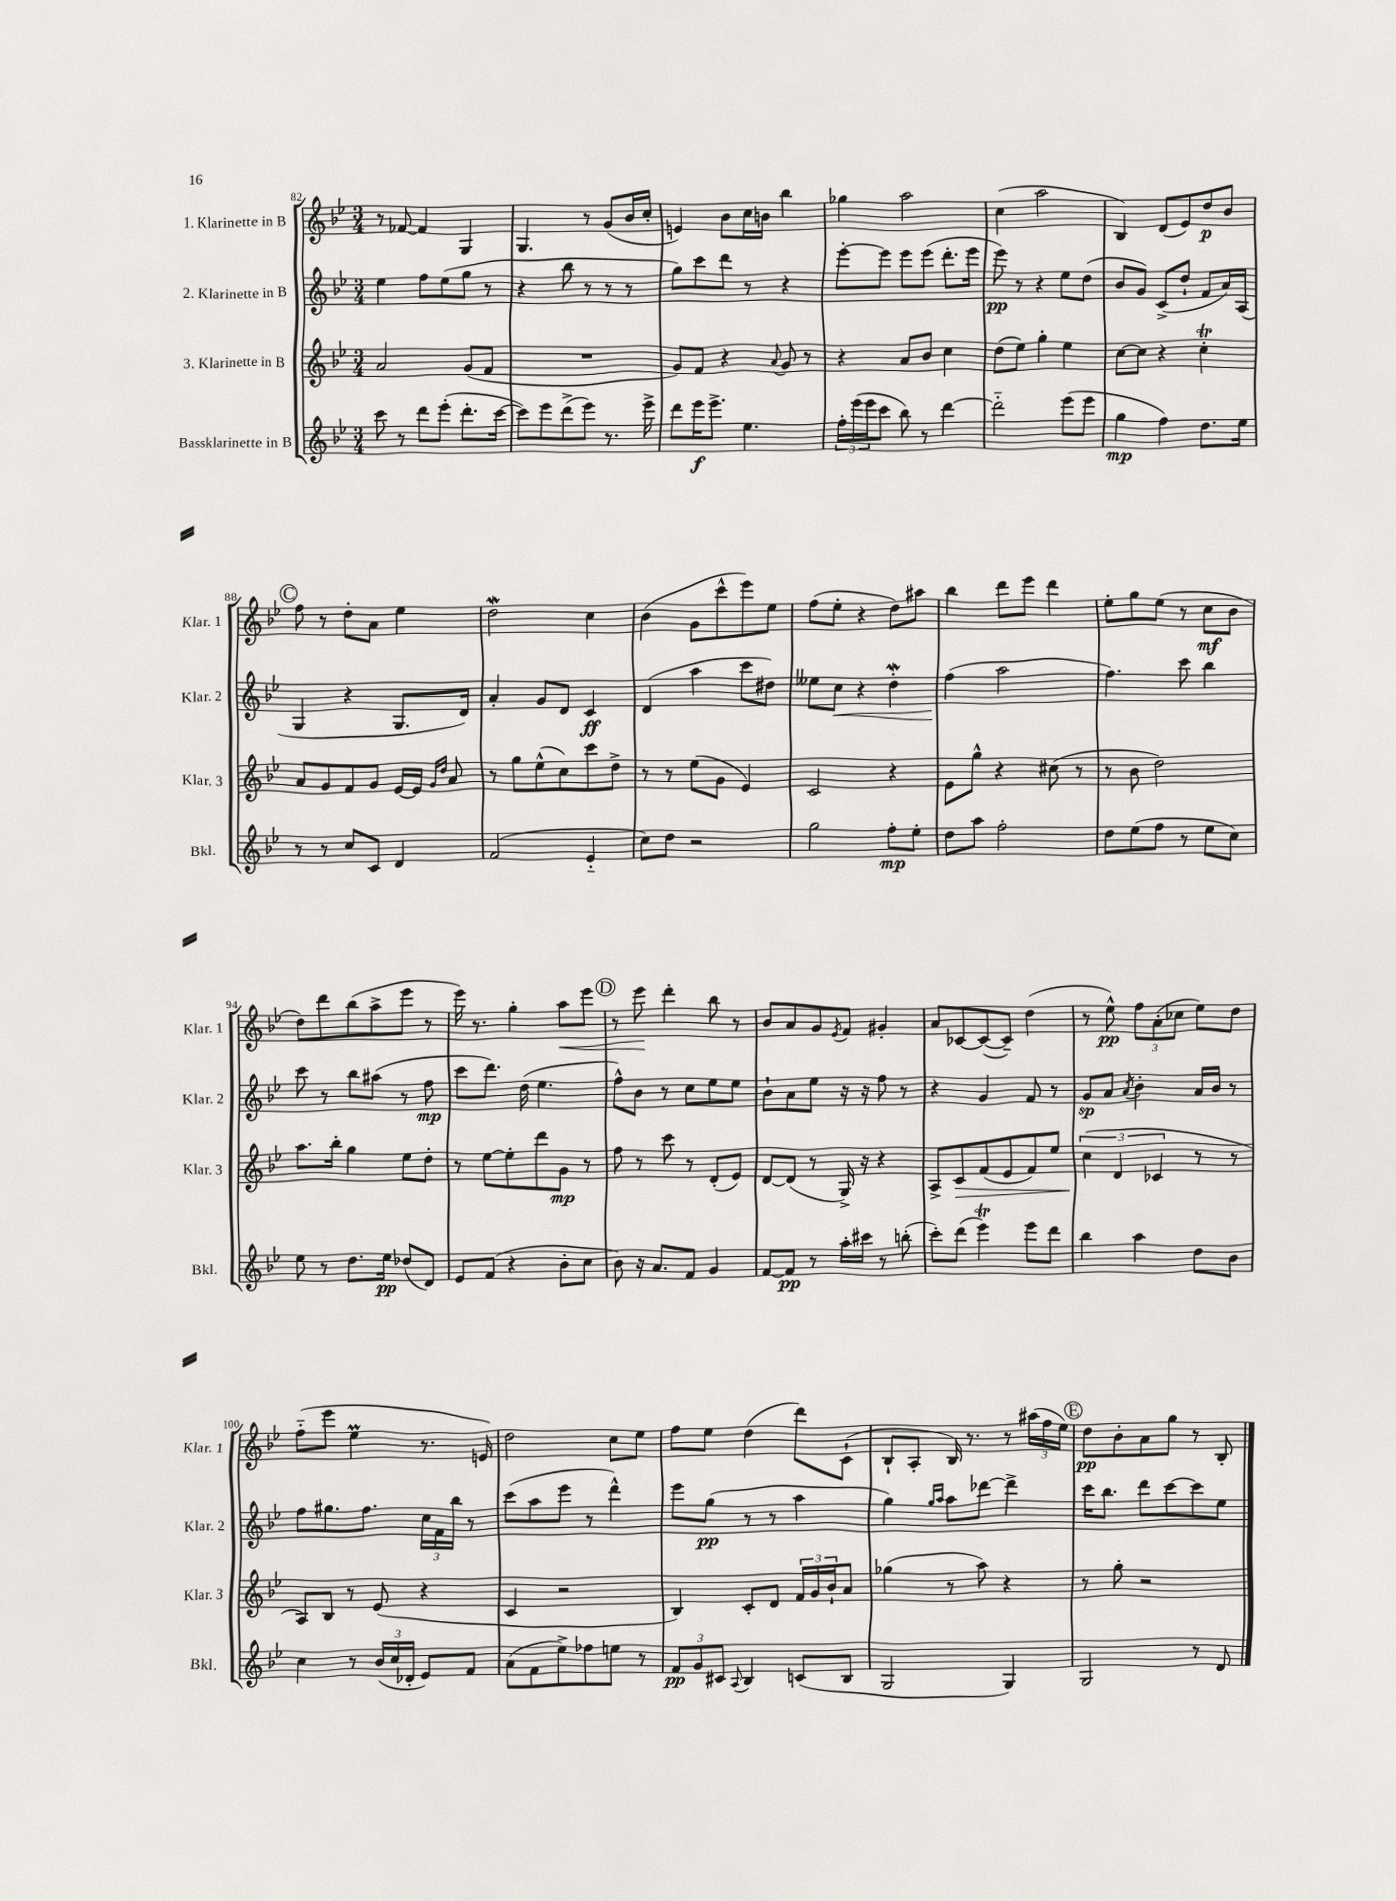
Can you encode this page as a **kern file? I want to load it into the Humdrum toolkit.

**kern	**dynam	**kern	**dynam	**kern	**dynam	**kern	**dynam
*part4	*part4	*part3	*part3	*part2	*part2	*part1	*part1
*staff4	*staff4	*staff3	*staff3	*staff2	*staff2	*staff1	*staff1
*I"Bassklarinette in B	*	*I"3. Klarinette in B	*	*I"2. Klarinette in B	*	*I"1. Klarinette in B	*
*I'Bkl.	*	*I'Klar. 3	*	*I'Klar. 2	*	*I'Klar. 1	*
*clefG2	*	*clefG2	*	*clefG2	*	*clefG2	*
*k[b-e-]	*	*k[b-e-]	*	*k[b-e-]	*	*k[b-e-]	*
*M3/4	*	*M3/4	*	*M3/4	*	*M3/4	*
=82	=82	=82	=82	=82	=82	=82	=82
8ccc\	.	2a/	.	4ee-\	.	8r	.
8r	.	.	.	.	.	[8f-X/	.
8ddd\L	.	.	.	8ff\L	.	4f-/]	.
(8eee-'\J	.	.	.	(8ee-\	.	.	.
8.ddd'\L	.	(8g/L	.	8gg\J	.	4G/	.
.	.	8f/J	.	8r	.	.	.
[16ccc\Jk	.	.	.	.	.	.	.
=83	=83	=83	=83	=83	=83	=83	=83
8ccc\L])	.	2.r	.	4r	.	4.G/	.
8eee-\	.	.	.	.	.	.	.
(8ddd^\	.	.	.	8bb-\	.	.	.
8eee-\J)	.	.	.	8r	.	8r	.
8.r	.	.	.	8r	.	(8g/L	.
.	.	.	.	8r	.	16b-/L	.
16eee-^\	.	.	.	.	.	16cc'/JJ	.
=84	=84	=84	=84	=84	=84	=84	=84
8ddd\L	.	8g/L)	.	8gg\L)	.	4en/)	.
16eee-\K	f	8f/J	.	8ccc\	.	.	.
8.eee-^\J	.	.	.	.	.	.	.
.	.	4r	.	8ddd\J	.	8b-\L	.
4.ee-\	.	.	.	8r	.	16cc\L	.
.	.	.	.	.	.	16bn\JJ	.
.	.	8qqa/	.	.	.	.	.
.	.	8g/	.	4r	.	4bb-\	.
.	.	8r	.	.	.	.	.
=85	=85	=85	=85	=85	=85	=85	=85
24ff'\LL	.	4r	.	[8eee-'\L	.	4gg-X\	.
(24eee-\	.	.	.	.	.	.	.
24eee-\J	.	.	.	.	.	.	.
8ccc\J	.	.	.	8eee-\J]	.	.	.
8bb-\)	.	8a/L	.	8eee-\L	.	2aa\	.
8r	.	8b-/J	.	(8eee-\J	.	.	.
[4ddd\	.	4cc\	.	8.ddd'\L	.	.	.
.	.	.	.	16eee-\Jk	.	.	.
=86	=86	=86	=86	=86	=86	=86	=86
2ddd\]	.	(8dd\L	.	8eee-\)	pp	(4cc\	.
.	.	8ee-\J)	.	8r	.	.	.
.	.	4gg'\	.	4r	.	2aa\	.
(8eee-\L	.	4ee-\	.	8ee-\L	.	.	.
8eee-\J	.	.	.	(8dd\J	.	.	.
=87	=87	=87	=87	=87	=87	=87	=87
4gg\	mp	[8cc\L	.	8b-/L	.	4B-/)	.
.	.	8cc\J]	.	8g/J)	.	.	.
4ff\)	.	4r	.	(8c^/L	.	(8d/L	.
.	.	.	.	8dd`/J	.	8e-/)	.
8.dd\L	.	4ccT'\	.	8f/L	.	8dd/	p
.	.	.	.	16a/L)	.	8b-/J	.
16ee-\Jk	.	.	.	(16A/JJ	.	.	.
!!LO:LB:g=z
!!LO:REH:place=s1:t=C
=88	=88	=88	=88	=88	=88	=88	=88
8r	.	8a/L	.	4G/	.	8ff\	.
8r	.	8g/	.	.	.	8r	.
8cc/L	.	8f/	.	4r	.	8dd'\L	.
8c/J	.	8g/J	.	.	.	8a\J	.
4d/	.	[16e-/LL	.	8.G/L	.	4ee-\	.
.	.	16e-/JJ]	.	.	.	.	.
.	.	16qqg/LL	.	.	.	.	.
.	.	16qqdd/JJ	.	.	.	.	.
.	.	8a/	.	.	.	.	.
.	.	.	.	16d/Jk)	.	.	.
=89	=89	=89	=89	=89	=89	=89	=89
(2f/	.	8r	.	4a'/	.	2ddW\	.
.	.	8gg\L	.	.	.	.	.
.	.	(8ee-^^\	.	8g/L	.	.	.
.	.	8cc\)	.	8d/J	.	.	.
4e-/	.	8ccc\	.	4c/	ff	4cc\	.
.	.	8dd^\J	.	.	.	.	.
=90	=90	=90	=90	=90	=90	=90	=90
8cc\L)	.	8r	.	(4d/	.	(4b-\	.
8dd\J	.	8r	.	.	.	.	.
2r	.	(8ee-\L	.	4aa\	.	8g\L	.
.	.	8g\J	.	.	.	8ccc^^\	.
.	.	4e-/)	.	8ccc\L	.	8eee-\)	.
.	.	.	.	8dd#X\J)	.	8ee-\J	.
=91	=91	=91	=91	=91	=91	=91	=91
2gg\	.	2c/	.	8ee--X\L	.	(8ff\L	.
!	!	!	!	!	!LO:HP:b	!	!
.	.	.	.	8cc\J	<	8ee-'\J	.
.	.	.	.	4r	.	4r	.
8ff'\L	mp	4r	.	4ddW'\	.	8dd\L)	.
8ee-'\J	.	.	.	.	.	8aa#X\J	.
=92	=92	=92	=92	=92	=92	=92	=92
8dd\L	.	8e-\L	.	(4ff\	.	4bb-\	.
8aa\J	.	8gg^^\J	.	.	.	.	.
2ff'\	.	4r	.	2aa\	[	8ddd\L	.
.	.	.	.	.	.	8eee-\J	.
.	.	(8cc#X\	.	.	.	4ddd\	.
.	.	8r	.	.	.	.	.
=93	=93	=93	=93	=93	=93	=93	=93
8dd\L	.	8r	.	4.ff\)	.	8ee-'\L	.
(8ee-\	.	8b-\	.	.	.	8gg\	.
8ff\J	.	2dd\)	.	.	.	(8ee-\J	.
8r	.	.	.	8ccc\	.	8r	.
8ee-\L	.	.	.	4bb-\	.	8cc\L	mf
8cc\J)	.	.	.	.	.	8b-\J	.
!!LO:LB:g=z
=94	=94	=94	=94	=94	=94	=94	=94
8ee-\	.	8.aa\L	.	8ccc\	.	8dd\L)	.
8r	.	.	.	8r	.	8ddd\	.
.	.	16bb-'\Jk	.	.	.	.	.
8.dd\L	.	4gg\	.	8bb-\L	.	(8bb-\	.
.	.	.	.	(8aa#X\J	.	8aa^\	.
16ee-\Jk	pp	.	.	.	.	.	.
(8dd-X/L	.	8ee-\L	.	8r	.	8eee-\J	.
8d/J)	.	8dd'\J	.	8ff\	mp	8r	.
=95	=95	=95	=95	=95	=95	=95	=95
8e-/L	.	8r	.	8ccc\L	.	16eee-\)	.
.	.	.	.	.	.	8.r	.
(8f/J	.	[8ee-\L	.	8.ddd\J)	.	.	.
4r	.	8ee-'\]	.	.	.	4gg'\	.
.	.	.	.	(16dd\	.	.	.
.	.	8ddd\	.	4.ee-\	.	.	.
!	!	!	!	!	!	!	!LO:HP:b
8b-'\L	.	8g\J	mp	.	.	8aa\L	<
8cc\J	.	8r	.	.	.	8eee-\J	.
!!LO:REH:place=s1:t=D
=96	=96	=96	=96	=96	=96	=96	=96
8b-\)	.	8ff\	.	8ff^^\L)	.	8r	.
16r	.	8r	.	8b-\J	.	8eee-\	.
8.a/L	.	.	.	.	.	.	.
.	.	8ccc\	.	8r	.	4ddd'\	[
8f/J	.	8r	.	8cc\L	.	.	.
4g/	.	(8d'/L	.	8ee-\	.	8bb-\	.
.	.	8e-/J)	.	8ee-\J	.	8r	.
=97	=97	=97	=97	=97	=97	=97	=97
[8f/L	.	[8d/L	.	8b-`\L	.	8b-/L	.
8f/J]	pp	(8d/J]	.	8a\	.	8a/	.
8r	.	8r	.	8ee-\J	.	8g/	.
.	.	.	.	.	.	8qe-/	.
16aa'\LL	.	16G^/)	.	16r	.	8f/J	.
16ccc#X\JJ	.	16r	.	16r	.	.	.
8r	.	4r	.	8ff\	.	4g#X'/	.
(8bbn'\	.	.	.	8r	.	.	.
=98	=98	=98	=98	=98	=98	=98	=98
8ccc'\L)	.	8A^/L	.	4r	.	8a/L	.
!	!	!	!LO:HP:b	!	!	!	!
(8ddd\J	.	8c/	>	.	.	[8c-X/	.
4eee-T\)	.	(8f/	.	4g/	.	(8c-/_	.
.	.	8e-/	.	.	.	8c-~/J])	.
8eee-\L	.	8f/)	.	8f/	.	(4dd\	.
8ddd\J	.	8ee-/J	.	8r	.	.	.
=99	=99	=99	=99	=99	=99	=99	=99
4bb-\	.	(6cc\	.	8g/L	sp	8r	.
.	.	.	.	8a/J	.	8ee-^^\)	pp
.	.	6d/	]	.	.	.	.
.	.	.	.	8qa/	.	.	.
4aa\	.	.	.	4b-'\	.	12ff\L	.
.	.	6c-X/	.	.	.	(12a'\	.
.	.	.	.	.	.	12cc-X\J	.
8dd\L	.	8r	.	16a/LL	.	8ee-\L)	.
.	.	.	.	16b-/JJ	.	.	.
8b-\J	.	8r	.	8r	.	8dd\J	.
!!LO:LB:g=z
=100	=100	=100	=100	=100	=100	=100	=100
4cc\	.	8A/L)	.	8ff\L	.	(8ff\L	.
.	.	8B-/J	.	8.gg#X\	.	8eee-\J	.
8r	.	8r	.	.	.	4ee-M\	.
.	.	.	.	8.ff\J	.	.	.
(24b-/LL	.	(8e-/	.	.	.	.	.
24cc/	.	.	.	.	.	.	.
24d-X'/JJ	.	.	.	.	.	.	.
8e-/L)	.	4r	.	24cc\LL	.	8.r	.
.	.	.	.	24f\	.	.	.
.	.	.	.	24bb-\JJ	.	.	.
8f/J	.	.	.	8r	.	.	.
.	.	.	.	.	.	16en/)	.
=101	=101	=101	=101	=101	=101	=101	=101
(8a\L	.	4c/	.	(8ccc\L	.	2dd\	.
8f\	.	.	.	8aa\	.	.	.
8ee-^\)	.	2r	.	8eee-\J	.	.	.
8ff-X\	.	.	.	8r	.	.	.
8een\J	.	.	.	4ddd^^\)	.	8cc\L	.
8r	.	.	.	.	.	8ee-\J	.
=102	=102	=102	=102	=102	=102	=102	=102
12f/L	pp	4B-/)	.	8eee-\L	.	8ff\L	.
12g/	.	.	.	.	.	.	.
.	.	.	.	(8gg\J	pp	8ee-\J	.
12c#X/J	.	.	.	.	.	.	.
8qqA/	.	.	.	.	.	.	.
4B-/	.	8c'/L	.	8r	.	(4dd\	.
.	.	8d/J	.	8r	.	.	.
(8cn/L	.	24f/LL	.	4aa\	.	8ddd\L)	.
.	.	24g/	.	.	.	.	.
.	.	24b-`/J	.	.	.	.	.
8B-/J	.	8a/J	.	.	.	(8c`\J	.
=103	=103	=103	=103	=103	=103	=103	=103
2G/	.	(4gg-X\	.	4gg\)	.	8B-`/L	.
.	.	.	.	.	.	8A'/J	.
.	.	.	.	16qqgg/LL	.	.	.
.	.	.	.	16qqaa/JJ	.	.	.
.	.	8r	.	8aa\L	.	16B-/)	.
.	.	.	.	.	.	8.r	.
.	.	8aa\)	.	[8ddd-X\J	.	.	.
4G/)	.	4r	.	4ddd-^\]	.	8r	.
.	.	.	.	.	.	(24aa#X\LL	.
.	.	.	.	.	.	24ff\	.
.	.	.	.	.	.	24ee-\JJ)	.
!!LO:REH:place=s1:t=E
=104	=104	=104	=104	=104	=104	=104	=104
2G/	.	8r	.	16ccc\KL	.	8dd\L	pp
.	.	.	.	8.bb-\J	.	.	.
.	.	8gg'\	.	.	.	8b-'\	.
.	.	2r	.	8ddd\L	.	8a\	.
.	.	.	.	[8ccc\	.	8gg\J	.
8r	.	.	.	8ccc\]	.	8r	.
8d/	.	.	.	8ee-\J	.	8B-'/	.
==	==	==	==	==	==	==	==
*-	*-	*-	*-	*-	*-	*-	*-
